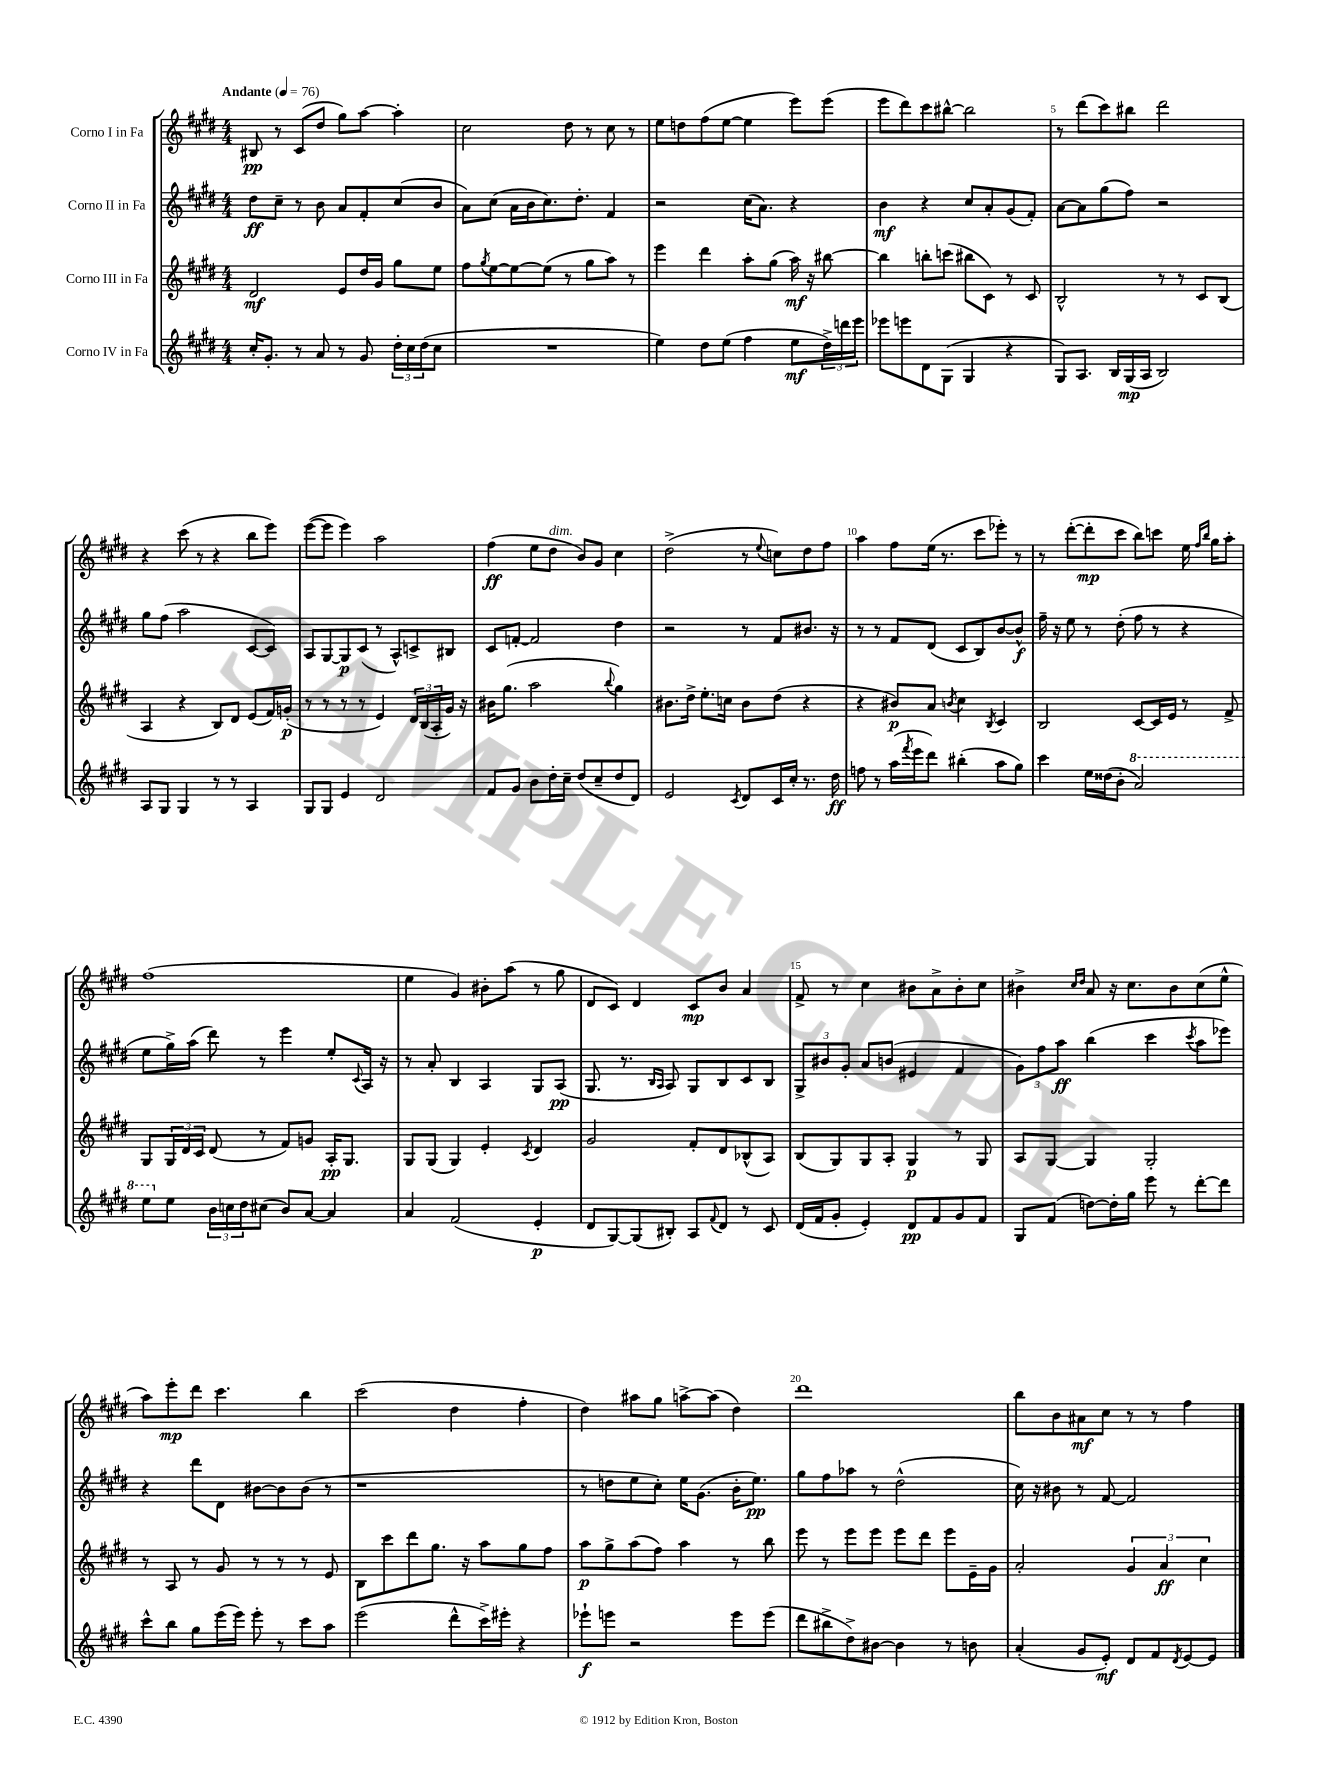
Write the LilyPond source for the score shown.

<<
\new StaffGroup <<
\new Staff = "s0" \with { instrumentName = "Corno I in Fa" } {
    \clef treble \key e \major \numericTimeSignature \time 4/4 \tempo "Andante" 4 = 76
    bis8\pp r8 cis'8( dis''8 gis''8) a''8~ a''4-. |
    cis''2 dis''8 r8 cis''8 r8 |
    e''8 d''8 fis''8( e''8~ e''4 e'''8) e'''8( |
    e'''8 dis'''8) cis'''8 bis''8~-^ bis''2 |
    r8 dis'''8( cis'''8) bis''8 dis'''2 |
    r4 cis'''8( r8 r4 b''8 e'''8) |
    e'''8~( e'''8 e'''4) a''2 |
    fis''4\ff( e''8 dis''8^\markup { \italic "dim." } b'8) gis'8 cis''4 |
    dis''2->( r8 \appoggiatura { e''8 } c''8) dis''8 fis''8 |
    a''4 fis''8 e''16( r8. cis'''8 ees'''8-.) r8 |
    r8 dis'''8~-.( dis'''8-.\mp cis'''8 b''8) c'''8 e''16 \grace { fis''16 b''16 } gis''16 a''8-. |
    fis''1( |
    e''4 gis'4) bis'8-. a''8( r8 gis''8 |
    dis'8 cis'8) dis'4 cis'8\mp b'8 a'4 |
    fis'8-> r8 cis''4 bis'8 a'8-> bis'8-. cis''8 |
    bis'4-> \grace { cis''16 dis''16 } a'8 r16 cis''8. bis'8 cis''8( e''8-^ |
    a''8) e'''8-.\mp dis'''8 cis'''4. b''4 |
    cis'''2( dis''4 fis''4-. |
    dis''4) ais''8 gis''8 a''8~-> a''8( dis''4) |
    dis'''1 |
    b''8 b'8 ais'8\mf cis''8 r8 r8 fis''4 \bar "|." |
}
\new Staff = "s1" \with { instrumentName = "Corno II in Fa" } {
    \clef treble \key e \major \numericTimeSignature \time 4/4
    dis''8\ff cis''8-- r8 b'8 a'8 fis'8-. cis''8( b'8 |
    a'8) cis''8( a'16 b'16 cis''8.) dis''8.-. fis'4 |
    r2 cis''16( a'8.) r4 |
    b'4\mf r4 cis''8 a'8-. gis'8( fis'8-.) |
    a'8~ a'8 gis''8( fis''8) r2 |
    gis''8 fis''8( a''2 cis'8~ cis'8) |
    a8 gis8~ gis8\p cis'8( r8 a8-^) c'8-> bis8 |
    cis'8 f'8~-. f'2 dis''4 |
    r2 r8 fis'8 bis'8. r16 |
    r8 r8 fis'8 dis'8( cis'8 b8) b'8~ b'8-^\f |
    fis''16-- r16 e''8 r8 dis''8-.( fis''8 r8 r4 |
    e''8 gis''16->) a''16( dis'''8) r8 e'''4 e''8-. \appoggiatura { cis'8 } a16 r16 |
    r8 a'8-. b4 a4 gis8 a8\pp( |
    gis8. r8. \grace { b16 a16 } a8) gis8 b8 cis'8 b8 |
    \tuplet 3/2 { gis8-> bis'8 gis'8-. } a'8 b'8( eis'4 fis'4 |
    \tuplet 3/2 { gis'8) fis''8 a''8\ff } b''4( cis'''4 \acciaccatura { cis'''8 } a''8 ees'''8) |
    r4 dis'''8 dis'8 bis'8~ bis'8 bis'8( r8 |
    r1 |
    r8 d''8 e''8 cis''8-.) e''16 gis'8.( b'16-. e''8.\pp) |
    gis''8 fis''8 aes''8 r8 dis''2-^( |
    cis''16) r16 bis'8 r8 fis'8~ fis'2 \bar "|." |
}
\new Staff = "s2" \with { instrumentName = "Corno III in Fa" } {
    \clef treble \key e \major \numericTimeSignature \time 4/4
    dis'2\mf e'8 dis''16 gis'16 gis''8 e''8 |
    fis''8 \acciaccatura { gis''8 } e''8~ e''8~ e''8( r8 gis''8 a''8) r8 |
    e'''4 dis'''4 a''8-. gis''8( a''16\mf) r16 bis''8~ |
    bis''4 b''8-. c'''8( bis''8 cis'8) r8 cis'8 |
    b2-^ r8 r8 cis'8 b8( |
    a4 r4 b8) dis'8 e'8( fis'16) g'16-.\p( |
    r8 r8 r8 r8 e'4) \tuplet 3/2 { dis'16 b16( a16-. } gis'16) r16 |
    bis'16 gis''8.( a''2 \appoggiatura { b''8 } gis''4) |
    bis'8. dis''16-> e''8.-. c''16 bis'8 dis''8( r4 |
    r4 bis'8\p) a'8 \acciaccatura { b'8 } cis''4 \acciaccatura { b8 } cis'4 |
    b2 cis'8~ cis'16 e'16 r8 fis'8-> |
    gis8 \tuplet 3/2 { gis16 dis'16 cis'16 } dis'8( r8 fis'8) g'8 a16-.\pp gis8. |
    gis8 gis8( gis4) e'4-. \acciaccatura { cis'8 } dis'4 |
    gis'2 fis'8-. dis'8 bes8-^( a8) |
    b8( gis8) gis8 a8-. gis4\p r8 gis8 |
    a8 gis8~ gis4 gis2-. |
    r8 a8 r8 gis'8 r8 r8 r8 e'8 |
    b8 cis'''8 dis'''8 gis''8. r16 a''8 gis''8 fis''8 |
    a''8\p gis''8-> a''8( fis''8) a''4 r8 b''8 |
    e'''8 r8 e'''8 e'''8 e'''8 dis'''8 e'''8 e'16-- gis'16 |
    a'2-. \tuplet 3/2 { gis'4 a'4\ff cis''4 } \bar "|." |
}
\new Staff = "s3" \with { instrumentName = "Corno IV in Fa" } {
    \clef treble \key e \major \numericTimeSignature \time 4/4
    cis''16-. gis'8.-. r8 a'8 r8 gis'8 \tuplet 3/2 { dis''16-. cis''16 dis''16( } cis''8 |
    R1 |
    e''4) dis''8 e''8( fis''4 e''8\mf \tuplet 3/2 { dis''16->) d'''16 e'''16 } |
    ees'''8 e'''8 dis'8 gis8( gis4 r4 |
    gis8) a8. b16 gis16\mp( a16 b2) |
    a8 gis8 gis4 r8 r8 a4 |
    gis8 gis8 e'4 dis'2 |
    fis'8 gis'8 b'8 dis''16-. cis''16-- dis''8( cis''8-- dis''8 dis'8) |
    e'2 \acciaccatura { cis'8 } dis'8 cis'16 cis''16-. r8. dis''16\ff |
    f''8 r8 a''16( \acciaccatura { fis'''8 } e'''16 dis'''8) bis''4-.( a''8 gis''8) |
    cis'''4 e''16 disis''16( b'8-. \ottava #1 a''2) |
    e'''8 \ottava #0 e''8 \tuplet 3/2 { b'16 c''16 dis''16 } cis''8( b'8) a'8~ a'4 |
    a'4 fis'2( e'4-.\p |
    dis'8 gis8~) gis8( bis8-.) a8 \appoggiatura { fis'8 } dis'8 r8 cis'8 |
    dis'16( fis'16 gis'8-. e'4-.) dis'8\pp fis'8 gis'8 fis'8 |
    gis8 fis'8( d''8~) d''16-. gis''16 e'''8 r8 dis'''8~-. dis'''8 |
    cis'''8-^ b''8 gis''8 e'''16( e'''16) e'''8-. r8 cis'''8 a''8 |
    e'''2( dis'''8-^ cis'''16->) eis'''16-. r4 |
    ees'''8-!\f e'''8 r2 e'''8 e'''8( |
    dis'''8 bis''8-> dis''8->) bis'8~ bis'4 r8 b'8 |
    a'4-.( gis'8 e'8-.\mf) dis'8 fis'8 \acciaccatura { dis'8 } e'8~ e'8 \bar "|." |
}
>>
>>
\layout { \context { \Score \override BarNumber.break-visibility = ##(#f #t #t) barNumberVisibility = #(every-nth-bar-number-visible 5) } }
